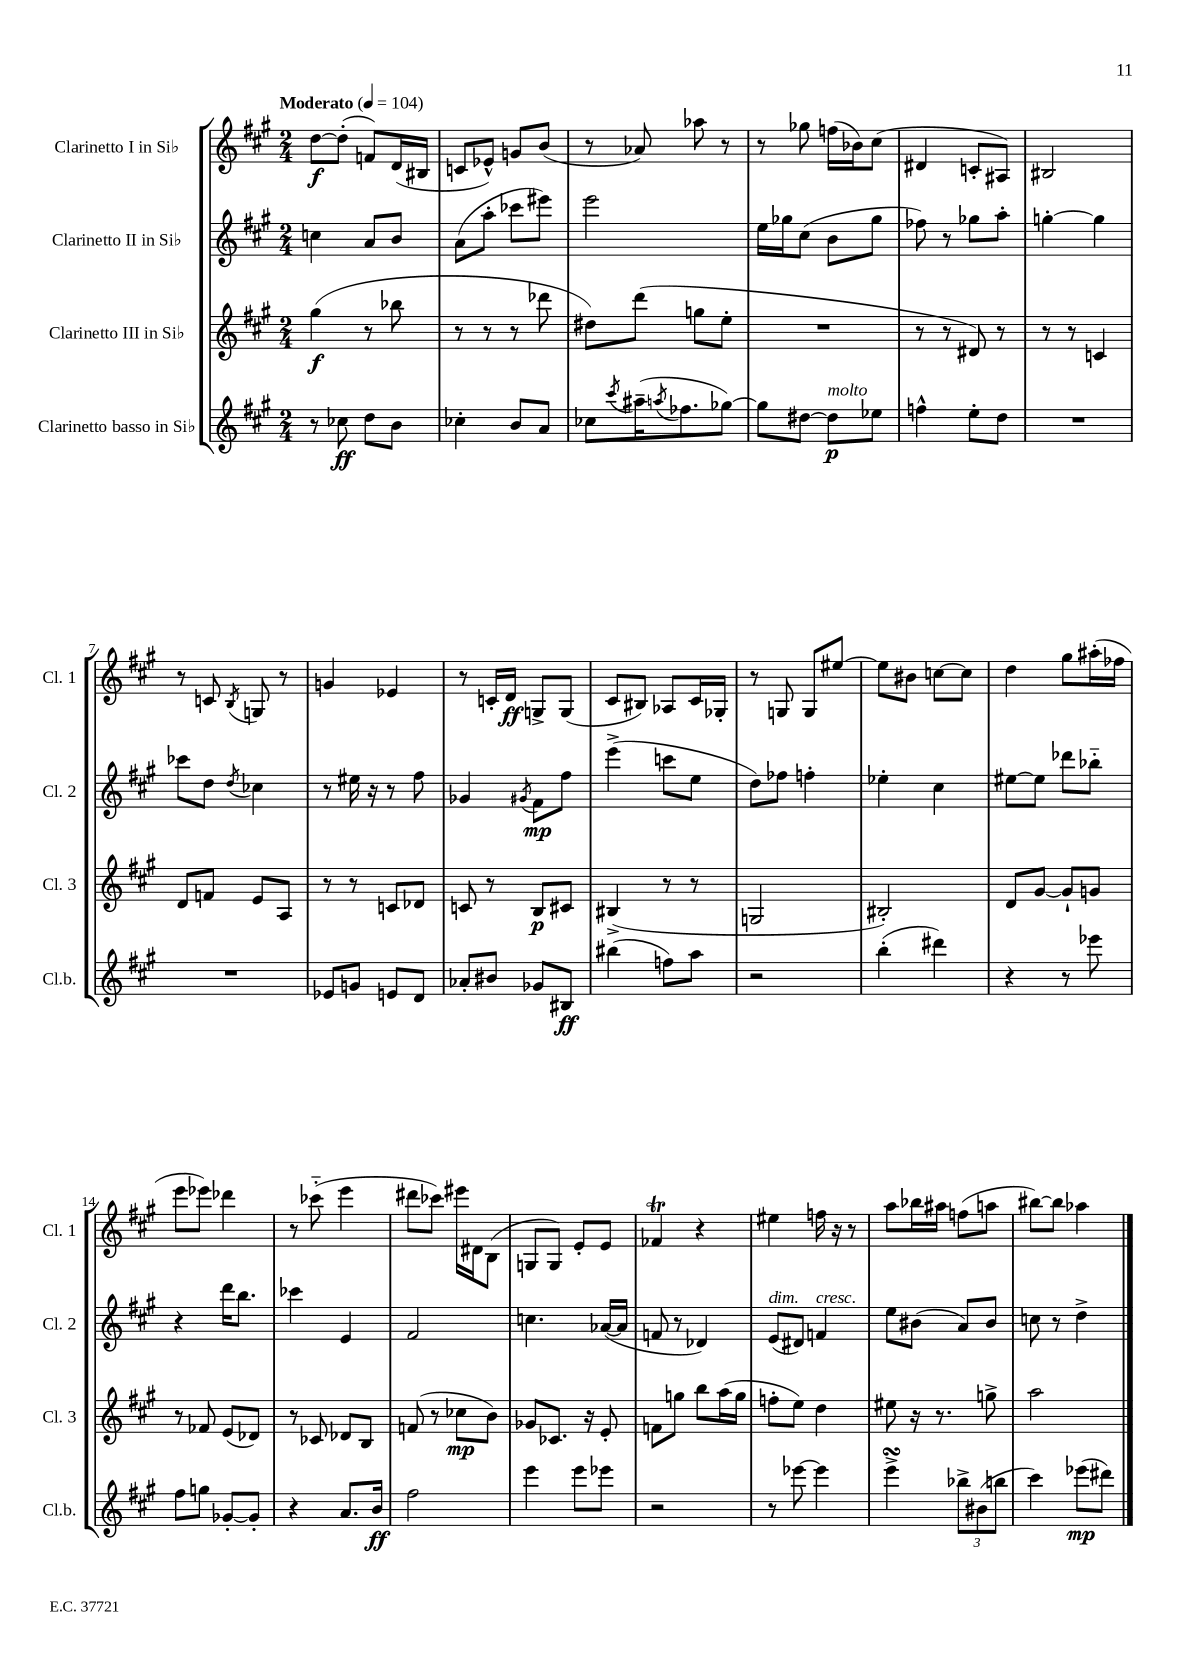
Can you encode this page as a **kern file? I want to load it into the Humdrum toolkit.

**kern	**kern	**kern	**kern
*staff4	*staff3	*staff2	*staff1
*clefG2	*clefG2	*clefG2	*clefG2
*k[f#c#g#]	*k[f#c#g#]	*k[f#c#g#]	*k[f#c#g#]
*M2/4	*M2/4	*M2/4	*M2/4
*MM104	*MM104	*MM104	*MM104
8r	(4gg#	4cc	[8dd
8cc-	.	.	(8dd']
8dd	8r	8a	8f)
8b	8bb-	8b	(16d
.	.	.	16B#
=	=	=	=
4cc-'	8r	(8a	8c
.	8r	8aa'	8e-^^)
8b	8r	8ccc-	8g
8a	8ddd-	8eee#)	(8b
=	=	=	=
8cc-	8dd#)	2eee	8r
8qccc#	.	.	.
(16aa#~	(8ddd	.	8a-)
8qaa	.	.	.
8.ff-	.	.	.
.	8gg	.	8aa-
[8gg-)	8ee'	.	8r
=	=	=	=
8gg-]	2r	16ee	8r
.	.	16gg-	.
[8dd#	.	(8cc#	8gg-
8dd#]	.	8b	(16ff
.	.	.	16b-)
8ee-	.	8gg-	(8cc#
=	=	=	=
4ff^^	8r	8ff-)	4d#
.	8r	8r	.
8ee'	8d#)	8gg-	8c'
8dd	8r	8aa'	8A#)
=	=	=	=
2r	8r	[4gg'	2B#
.	8r	.	.
.	4c	4gg]	.
=	=	=	=
2r	8d	8ccc-	8r
.	8f	8dd	8c
.	.	8qdd	8qB
.	8e	4cc-	8G
.	8A	.	8r
=	=	=	=
8e-	8r	8r	4g
8g	8r	16ee#	.
.	.	16r	.
8e	8c	8r	4e-
8d	8d-	8ff#	.
=	=	=	=
8a-'	8c	4g-	8r
8b#	8r	.	16c'
.	.	.	16d
.	.	8qg#	.
8g-	8B	8f#	8G^
8B#	8c#	8ff#	(8G
=	=	=	=
(4bb#	(4B#^	(4eee^	8c#
.	.	.	8B#)
8ff)	8r	8ccc	8A-
8aa	8r	8ee	16c#
.	.	.	16G-'
=	=	=	=
2r	2G	8dd)	8r
.	.	8ff-	8G
.	.	4ff'	8G
.	.	.	[8ee#
=	=	=	=
(4bb'	2B#')	4ee-'	8ee#]
.	.	.	8b#
4ddd#)	.	4cc#	[8cc
.	.	.	8cc]
=	=	=	=
4r	8d	[8ee#	4dd
.	[8g#	8ee#]	.
8r	8g#`]	8ddd-	8gg#
8eee-	8g	8bb-'~	(16aa#'
.	.	.	16ff-
=	=	=	=
8ff#	8r	4r	8eee
8gg	8f-	.	8eee-)
[8g-'	(8e	16ddd	4ddd-
.	.	8.bb	.
8g-']	8d-)	.	.
=	=	=	=
4r	8r	4ccc-	8r
.	8c-	.	(8ccc-'~
8.a	8d-	4e	4eee
.	8B	.	.
16b	.	.	.
=	=	=	=
2ff#	(8f	2f#	8ddd#
.	8r	.	8ccc-)
.	8cc-	.	16eee#
.	.	.	16d#
.	8b)	.	(8B
=	=	=	=
4eee	8g-	4.cc	8G
.	8.c-	.	8G)
8eee	.	.	8e'
.	16r	.	.
8eee-	8e'	([16a-	8e
.	.	16a-]	.
=	=	=	=
2r	8f	8f	4f-
.	8gg	8r	.
.	8bb	4d-)	4r
.	(16aa	.	.
.	16gg	.	.
=	=	=	=
8r	8ff'	(8e	4ee#
[8eee-	8ee)	8d#)	.
4eee-]	4dd	4f	16ff
.	.	.	16r
.	.	.	8r
=	=	=	=
4eee^	8ee#	8ee	8aa
.	16r	(8b#	16bb-
.	8.r	.	16aa#
12bb-^	.	8a)	(8ff
(12b#	.	.	.
.	8gg^	8b#	8aa
12bb	.	.	.
=	=	=	=
4ccc#)	2aa	8cc	[8bb#)
.	.	8r	8bb#]
(8eee-	.	4dd^	4aa-
8ddd#)	.	.	.
==	==	==	==
*-	*-	*-	*-
